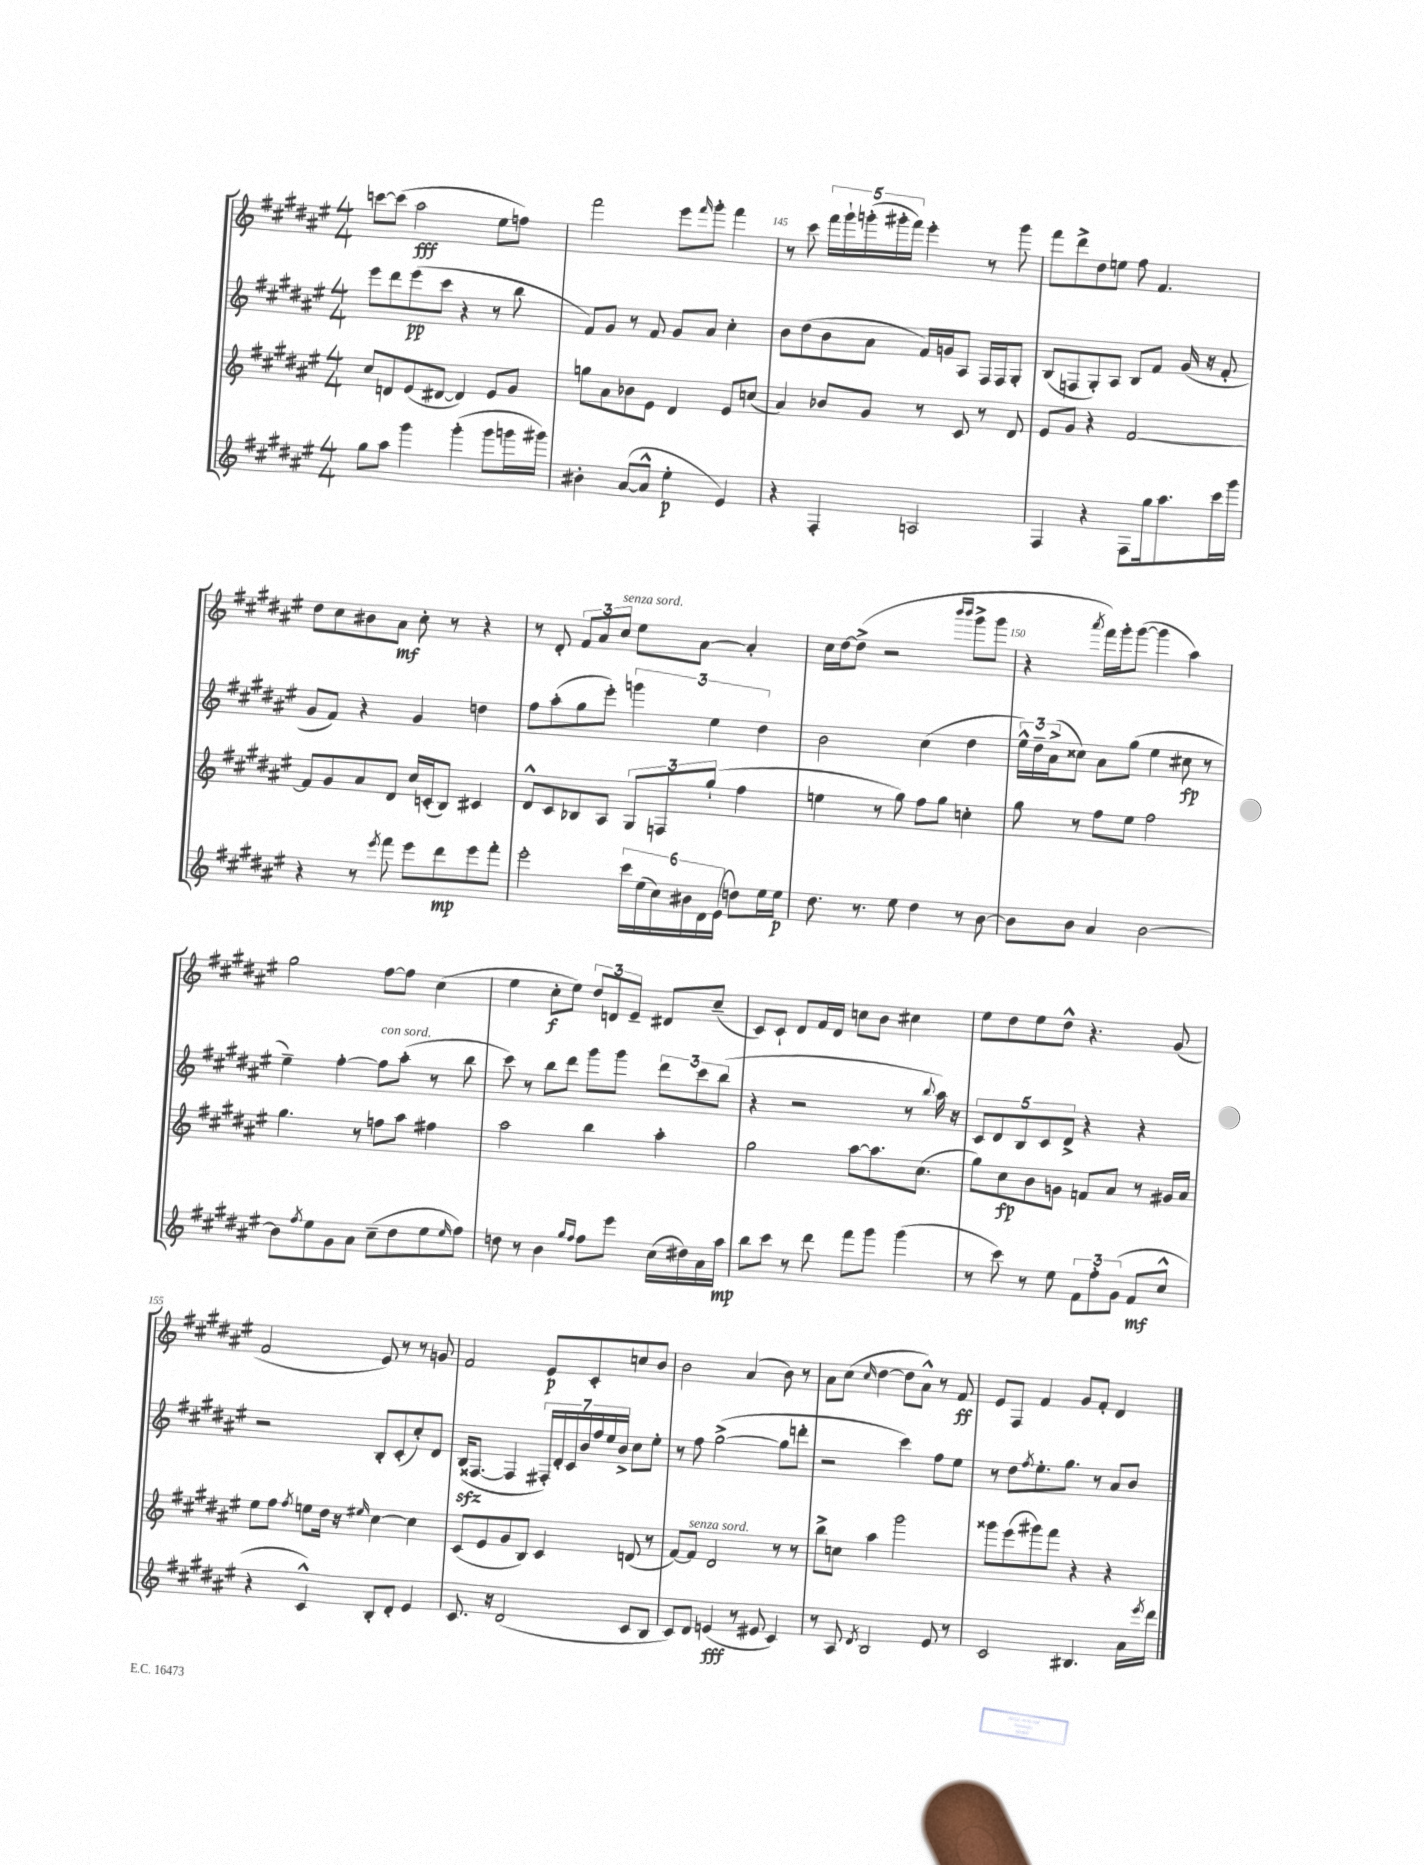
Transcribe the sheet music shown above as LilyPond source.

<<
\new StaffGroup <<
\new Staff = "s0" {
    \clef treble \key fis \major \numericTimeSignature \time 4/4
    c'''8~ c'''8( ais''2\fff eis''8 f''8) |
    fis'''2 eis'''8 \grace { fis'''16 } gis'''8-. fis'''4 |
    r8 cis'''8 \tuplet 5/4 { fis'''16 gis'''16-! g'''16-.( gis'''16-. fis'''16) } eis'''4-. r8 gis'''8 |
    fis'''8 dis'''8-> dis''8 e''8 fis''8 fis'4. |
    dis''8 cis''8 bis'8 ais'8\mf cis''8-. r8 r4 |
    r8 dis'8-. \tuplet 3/2 { fis'8 ais'8 cis''8^\markup { \italic "senza sord." } } eis''8 ais'8~ ais'4-. |
    cis''16 dis''16~ dis''8->( r2 \grace { b'''16 b'''16 } gis'''8-> gis'''8 |
    r4 \acciaccatura { ais'''8 } fis'''16) gis'''16-. gis'''8~( gis'''4 ais''4) |
    gis''2 fis''8~ fis''8 cis''4( |
    eis''4 cis''8-.\f eis''8) \tuplet 3/2 { dis''8 d'8 eis'8-- } dis'8 cis''8--( |
    cis'8) cis'8-! dis'8 fis'16 dis'16 c''8 b'8 cis''4 |
    eis''8 dis''8 eis''8 dis''8-^ r4. gis'8( |
    fis'2 eis'8) r8 r8 g'8 |
    fis'2 eis'8\p cis'8-. c''8 b'8 |
    b'2 ais'4( b'8) r8 |
    ais'8 cis''8( \grace { cis''16 } dis''4~ dis''8 ais'8-^) r8 fis'8\ff |
    eis'8 fis8 fis'4 gis'8 fis'8-. dis'4 \bar "|." |
}
\new Staff = "s1" {
    \clef treble \key fis \major \numericTimeSignature \time 4/4
    eis'''8 dis'''8 eis'''8\pp( cis'''8 r4 r8 b''8 |
    fis'8) gis'8 r8 fis'8 gis'8 ais'8 cis''4-. |
    b'8 dis''8( b'8 ais'8 fis'16) g'16 ais8 fis16 fis16 gis8-. |
    b8( f8 gis8-.) ais8 b8 fis'8 gis'16( r16 fis'8-. |
    gis'8 fis'8) r4 gis'4 d''4 |
    fis''8 ais''8-.( gis''8 eis'''8-.) \tuplet 3/2 { g'''4 eis''4 dis''4 } |
    b'2 cis''4( dis''4 |
    \tuplet 3/2 { eis''16-^) dis''16-- ais'16->( } cisis''8) ais'8 gis''8( eis''4 cis''8\fp r8 |
    eis''4--) fis''4~-. fis''8^\markup { \italic "con sord." } ais''8-.( r8 b''8 |
    cis'''8) r8 b''8 dis'''8 gis'''8 gis'''8 \tuplet 3/2 { dis'''8 cis'''8 b''8( } |
    r4 r2 r8 \appoggiatura { b''8 } ais''16) r16 |
    \tuplet 5/4 { cis'8 dis'8 b8 cis'8 dis'8-> } r4 r4 |
    r2 b8-. cis'8-.( cis''8-.) dis'8 |
    b16\sfz( fisis8.~ fisis4 \tuplet 7/4 { fis16-.) dis'16-. cis'16 b'16 fis''16 eis''16 b'16-> } cis''8 eis''8-. |
    r8 fis''8 gis''2~->( gis''8 d'''8-. |
    r2 cis'''4) fis''8 eis''8 |
    r8 dis''8 \acciaccatura { fis''8 } eis''8.-. gis''8. r8 ais'8 b'8 \bar "|." |
}
\new Staff = "s2" {
    \clef treble \key fis \major \numericTimeSignature \time 4/4
    cis''8 d'8 eis'8( dis'8~ dis'4) eis'8 gis'8 |
    g''8 ais'8 bes'8 eis'8 dis'4 eis'8 c''8( |
    ais'4) bes'8 gis'8 r8 cis'8 r8 dis'8 |
    eis'8 gis'8 r4 fis'2~ |
    fis'8 gis'8 ais'8 dis'8 cis''16 c'16-.( b8) cis'4 |
    dis'8-^ cis'8 bes8 ais8 \tuplet 3/2 { gis8 f8 gis''8-!( } fis''4 |
    e''4 r8 gis''8) fis''8 gis''8 c''4-. |
    gis''8 r8 fis''8 eis''8 fis''2 |
    gis''4. r8 f''8 ais''8 fis''4 |
    ais''2 b''4 ais''4-. |
    gis''2 ais''8~ ais''8. cis''8.( |
    gis''8) cis''8\fp b'8 g'8 f'8 ais'8 r8 gis'16 ais'16 |
    eis''8 fis''8 \acciaccatura { fis''8 } e''8 dis''16 r16 \grace { eis''16 } cis''4~ cis''4 |
    cis'8( eis'8 gis'8 b8) cis'4 d'8( r8 |
    fis'8~) fis'8^\markup { \italic "senza sord." } dis'2 r8 r8 |
    b''8-> c''8 ais''4 gis'''2 |
    gisis'''8 eis'''8( gis'''8) fis'''8 r4 r4 \bar "|." |
}
\new Staff = "s3" {
    \clef treble \key fis \major \numericTimeSignature \time 4/4
    gis''8 ais''8 gis'''4 gis'''4-.( gis'''8 g'''16 gis'''16) |
    bis'4-. ais'8~( ais'8-^ eis''4-.\p eis'4) |
    r4 fis4-. a2 |
    fis4 r4 fis8 gis''16 ais''8. cis'''16 gis'''16 |
    r4 r8 \acciaccatura { eis'''8 } fis'''8 eis'''8 dis'''8\mp eis'''8 fis'''8-. |
    eis'''2-. \tuplet 6/4 { cis'''16 eis''16( cis''16) bis'16 dis'16 eis'16( } d''8) eis''16 eis''16\p |
    dis''8. r8. eis''8 dis''4 r8 b'8~ |
    b'8 b'8 ais'4 b'2~ |
    b'8 \acciaccatura { fis''8 } eis''8 gis'8 ais'8 cis''8--( dis''8 eis''8 \grace { eis''16 } fis''8) |
    d''8 r8 b'4 \grace { gis''16 fis''16 } fis''8 eis'''8 cis''16( dis''16) ais'16 ais''16\mp |
    b''8 cis'''8 r8 dis'''8 fis'''8 gis'''8 gis'''4( |
    r8 cis'''8) r8 eis''8 \tuplet 3/2 { fis'8 fis''8-. gis'8( } fis'8\mf cis''8-^ |
    r4 cis'4-^) b8-. dis'8-. eis'4 |
    cis'8. r16 dis'2( cis'8 b8 |
    cis'8) dis'8 e'4\fff( r8 eis'8 cis'4) |
    r8 ais8 \acciaccatura { dis'8 } b2 eis'8 r8 |
    cis'2 bis4. ais'16 \acciaccatura { eis'''8 } dis'''16 \bar "|." |
}
>>
>>
\layout { \context { \Score currentBarNumber = #143 \override BarNumber.break-visibility = ##(#f #t #t) barNumberVisibility = #(every-nth-bar-number-visible 5) } }
